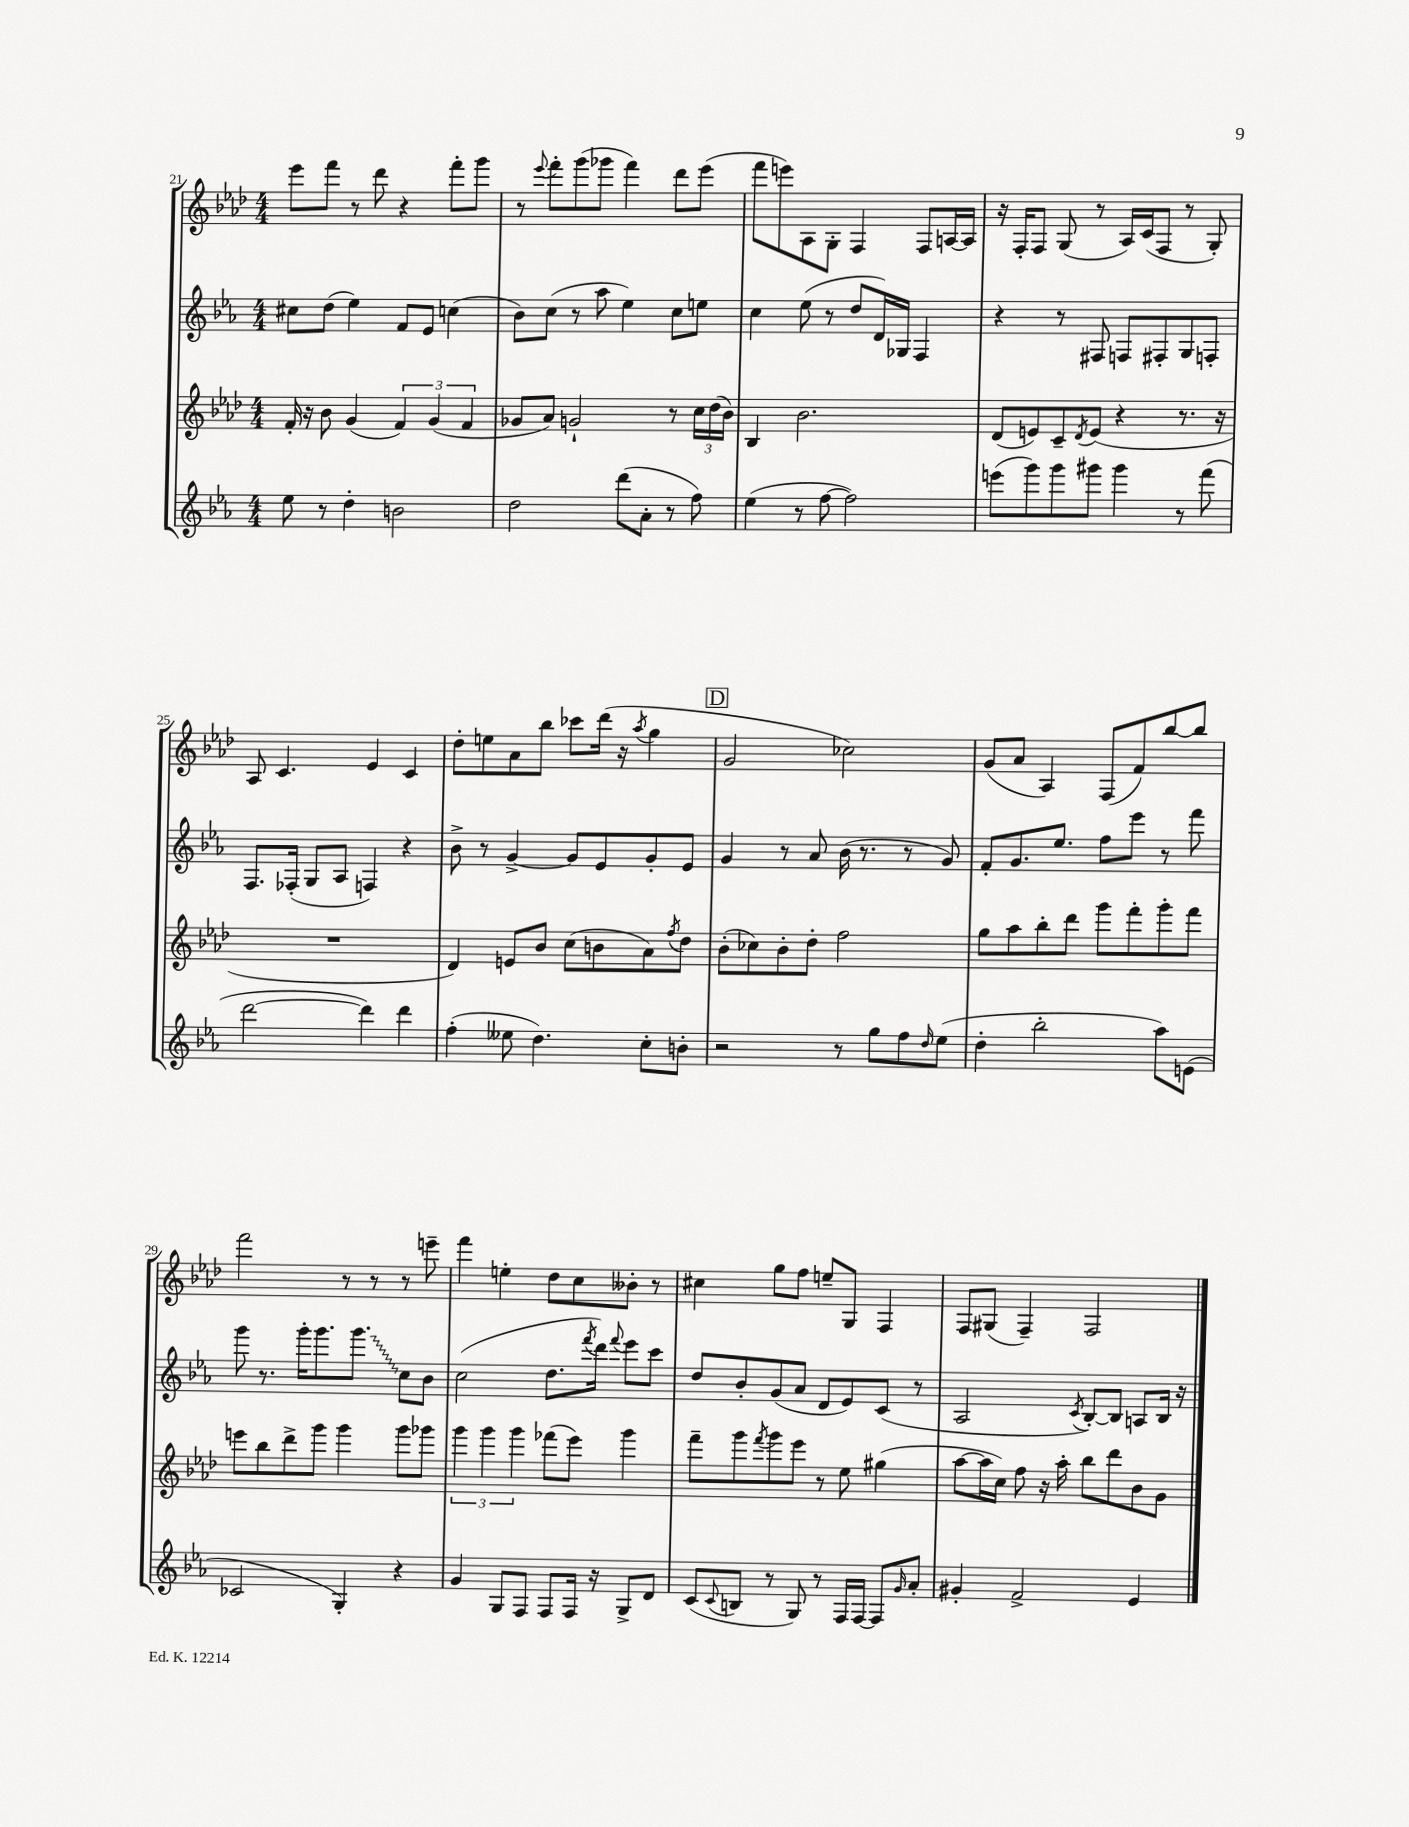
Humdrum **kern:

**kern	**kern	**kern	**kern
*staff4	*staff3	*staff2	*staff1
*clefG2	*clefG2	*clefG2	*clefG2
*k[b-e-a-]	*k[b-e-a-d-]	*k[b-e-a-]	*k[b-e-a-d-]
*M4/4	*M4/4	*M4/4	*M4/4
8ee-\	16f'/	8cc#\L	8eee-\L
.	16r	.	.
8r	8b-\	(8dd\J	8fff\J
4dd'\	(4g/	4ee-\)	8r
.	.	.	8ddd-\
2b\	6f/)	8f/L	4r
.	.	8e-/J	.
.	(6g/	.	.
.	.	(4cc\	8fff'\L
.	6f/	.	.
.	.	.	8ggg\J
=	=	=	=
2dd\	8g-/L	8b-\L)	8r
.	.	.	8qqeee-/
.	8a-/J)	(8cc\J	8fff'\L
.	2g`/	8r	(8ggg\
.	.	8aa-\	8ggg-\J
(8ddd\L	.	4ee-\)	4fff\)
8a-'\J	.	.	.
8r	8r	8cc\L	8ddd-\L
8ff\)	24cc\LL	8ee\J	(8eee-\J
.	(24dd-\	.	.
.	24b-\JJ)	.	.
=	=	=	=
(4ee-\	4B-/	4cc\	8fff\L
.	.	.	8eee\)
8r	2.b-\	(8ee-\	8A-\
[8ff\	.	8r	8G'\J
2ff\])	.	8dd/L	4F/
.	.	16d/L)	.
.	.	16G-/JJ	.
.	.	4F/	8F/L
.	.	.	[16A/L
.	.	.	16A/]JJ
=	=	=	=
(8eee\L	(8d-/L	4r	16r
.	.	.	16F'/LK
8ggg\)	8e/)	.	8F/J
8ggg\	8c~/	8r	(8G/
.	8qd-/	.	.
8ggg#\J	(8e/J	8F#/	8r
4ggg#\	4r	8F/L	16A-/LL)
.	.	.	(16c/J
.	.	8F#'/	8F/J
8r	8.r	8G/	8r
(8fff\	.	8F'/J	8G'/)
.	16r	.	.
=	=	=	=
[2ddd\	1r	8.F/L	8A-/
.	.	.	4.c/
.	.	(16F-'/Jk	.
.	.	8G/L	.
.	.	8A-/J	.
4ddd\])	.	4F/)	4e-/
4ddd\	.	4r	4c/
=	=	=	=
(4ff'\	4d-/)	8b-^\	8dd-'\L
.	.	8r	8ee\
8ee--\	8e/L	[4g^/	8a-\
4.dd\)	8b-/J	.	8bb-\J
.	(8cc\L	8g/]L	8ccc-\L
.	8b\	8e-/	(16ddd-\Jk
.	.	.	16r
.	.	.	8qaa-/
8cc'\L	8a-\)	8g'/	4gg\
.	8qff/	.	.
8b'\J	8dd-\J	8e-/J	.
=	=	=	=
2r	(8b-'\L	4g/	2g/
.	8cc-\)	.	.
.	8b-'\	8r	.
.	8dd-'\J	8a-/	.
8r	2ff\	(16b-\	2cc-\)
.	.	8.r	.
8gg\L	.	.	.
8ff\	.	8r	.
16qqdd/	.	.	.
(8ee-\J	.	8g/)	.
=	=	=	=
4dd'\	8gg\L	8f'/L	(8g/L
.	8aa-\	8.g/	8a-/J
2bb-'\	8bb-'\	.	4A-/)
.	.	8.ee-/J	.
.	8ddd-\J	.	.
.	8ggg\L	8ff\L	(8F/L
.	8fff'\	8eee-\J	8f/)
8aa-\L)	8ggg'\	8r	[8bb-/
(8e\J	8fff\J	8fff\	8bb-/]J
=	=	=	=
2c-/	8eee\L	8ggg\	2fff\
.	8bb-\	8.r	.
.	8ddd-^\	.	.
.	.	16ggg'\LK	.
.	8ggg\J	8.ggg\	.
4G'/)	4ggg\	.	8r
.	.	8.ggg\J	.
.	.	.	8r
4r	8ggg\L	8cc\L	8r
.	8ggg-\J	8b-\J	8eee~\
=	=	=	=
4g/	6ggg\	(2cc\	4fff\
.	6ggg\	.	.
8G/L	.	.	4ee'\
.	6ggg\	.	.
8F/J	.	.	.
8F/L	(8fff-\L	8.dd\L	8dd-\L
16F/Jk	8eee-\J)	.	8cc\
.	.	8qfff/	.
16r	.	16ddd\Jk)	.
.	.	8qqfff/	.
8G^/L	4ggg\	8eee-\L	8b--'\J
8d/J	.	8ccc\J	8r
=	=	=	=
(8c/L	8fff~\L	8dd/L	4cc#\
8qqc/	.	.	.
8B/J	8ggg\	8b-'/	.
.	8qfff/	.	.
8r	8ggg\	(8g/	8gg\L
8G/)	8eee-\J	8a-/J	8ff\J
8r	8r	8d/L	8ee~/L
16F/LL	8ee-\	8e-/)	8G/J
[16F/JJ	.	.	.
8F/]L	(4gg#\	(8c/J	4F/
16qqg/	.	.	.
8a-'/J	.	8r	.
=	=	=	=
4g#'/	[8aa-\L	2A-/	8F/L
.	16aa-\]L	.	(8G#/J
.	16cc\JJ)	.	.
2f^/	8ff\	.	4F~/)
.	16r	.	.
.	16aa-'\	.	.
.	.	8qc/	.
.	8bb-\L	[8B-'/L)	2F/
.	8ddd-\	8B-/]J	.
4e-/	8b-\	8A/L	.
.	8g\J	16B-/Jk	.
.	.	16r	.
==	==	==	==
*-	*-	*-	*-
